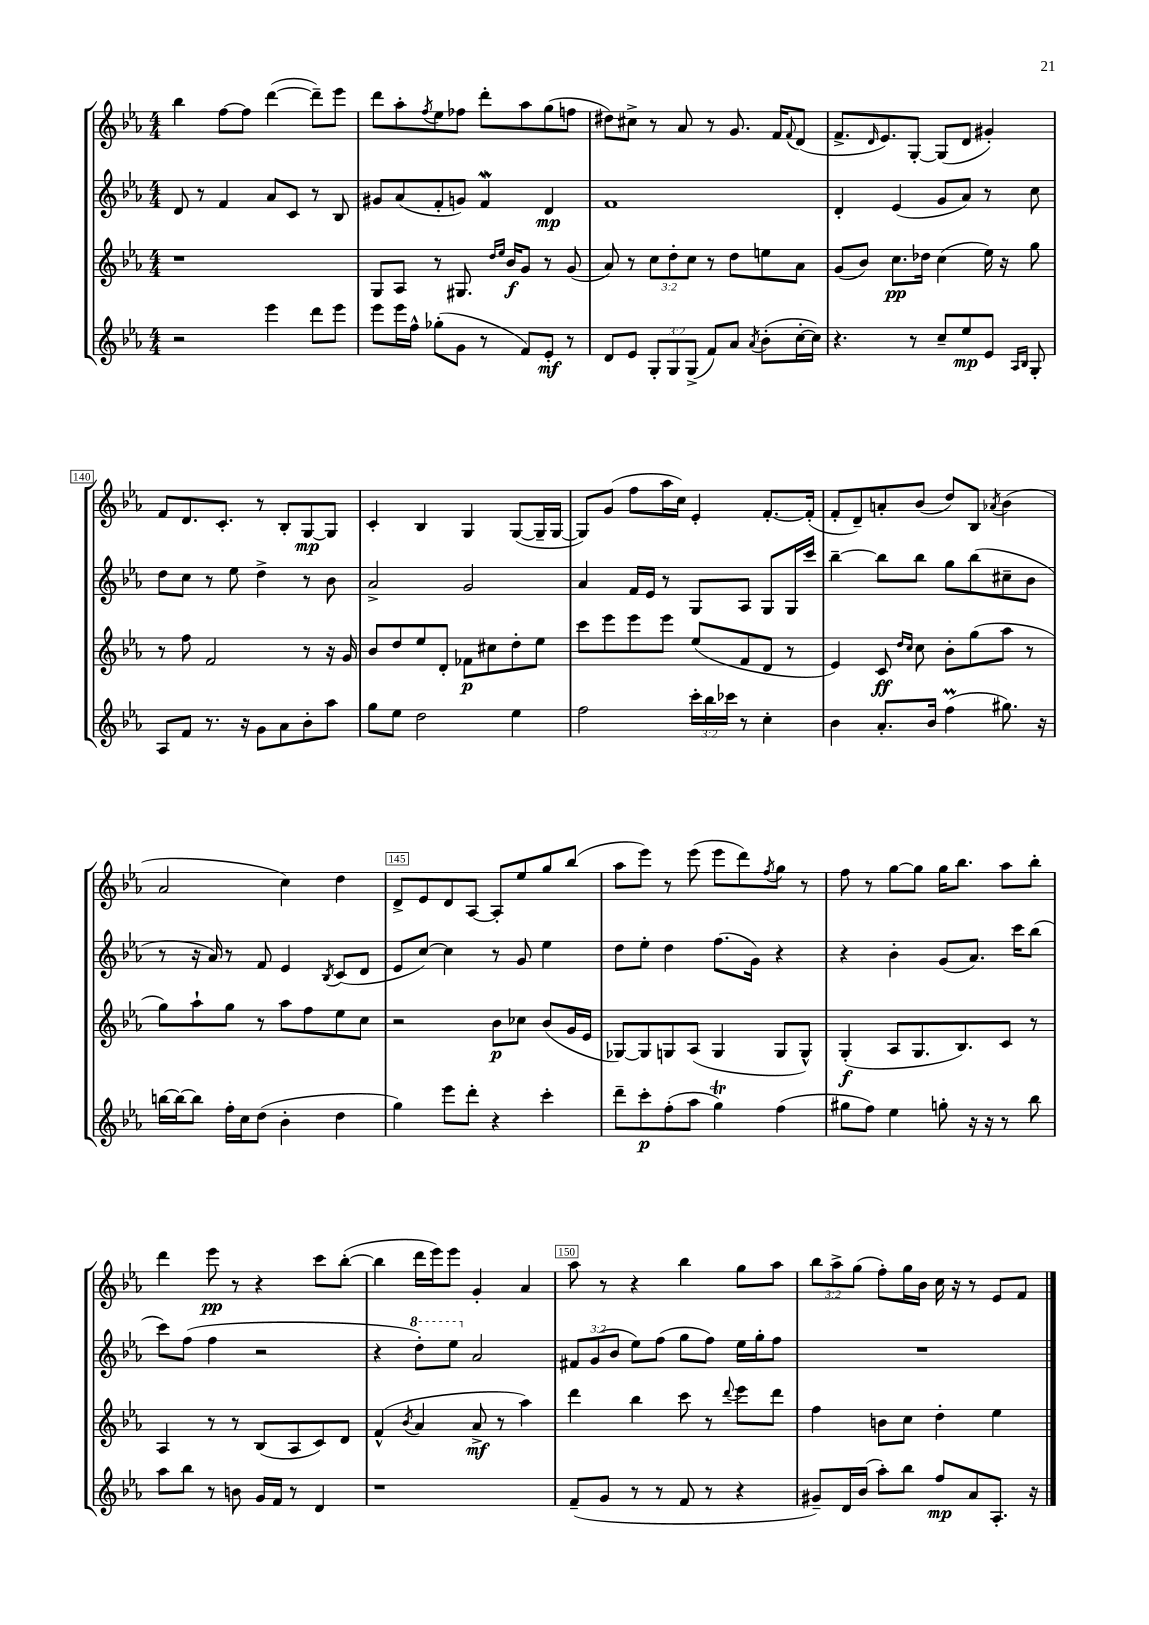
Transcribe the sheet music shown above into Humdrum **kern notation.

**kern	**dynam	**kern	**dynam	**kern	**dynam	**kern	**dynam
*part4	*part4	*part3	*part3	*part2	*part2	*part1	*part1
*staff4	*staff4	*staff3	*staff3	*staff2	*staff2	*staff1	*staff1
*clefG2	*	*clefG2	*	*clefG2	*	*clefG2	*
*k[b-e-a-]	*	*k[b-e-a-]	*	*k[b-e-a-]	*	*k[b-e-a-]	*
*M4/4	*	*M4/4	*	*M4/4	*	*M4/4	*
=136	=136	=136	=136	=136	=136	=136	=136
2r	.	1r	.	8d/	.	4bb-\	.
.	.	.	.	8r	.	.	.
.	.	.	.	4f/	.	[8ff\L	.
.	.	.	.	.	.	8ff\J]	.
4eee-\	.	.	.	8a-/L	.	([4ddd\	.
.	.	.	.	8c/J	.	.	.
8ddd\L	.	.	.	8r	.	8ddd~\L])	.
8eee-\J	.	.	.	8B-/	.	8eee-\J	.
=137	=137	=137	=137	=137	=137	=137	=137
8eee-\L	.	8G/L	.	8g#X/L	.	8ddd\L	.
16eee-\L	.	8A-/J	.	(8a-/	.	8aa-'\	.
16ff^^\JJ	.	.	.	.	.	.	.
.	.	.	.	.	.	8qff/	.
(8gg-X'\L	.	8r	.	8f'/	.	8ee-\	.
8g\J	.	8.G#X/	.	8gn/J)	.	8ff-X\J	.
8r	.	.	.	4fW/	.	8ddd'\L	.
.	.	16qqdd/LL	.	.	.	.	.
.	.	16qqee-/JJ	.	.	.	.	.
.	.	16b-/KL	f	.	.	.	.
8f/L)	.	8g/J	.	.	.	8aa-\	.
8e-'/J	mf	8r	.	4d/	mp	(8gg\	.
8r	.	(8g/	.	.	.	8ffn\J	.
=138	=138	=138	=138	=138	=138	=138	=138
8d/L	.	8a-/)	.	1f	.	8dd#X\L)	.
8e-/J	.	8r	.	.	.	8cc#X^\J	.
12G'/L	.	12cc\L	.	.	.	8r	.
12G/	.	12dd'\	.	.	.	.	.
.	.	.	.	.	.	8a-/	.
(12G^/J	.	12cc\J	.	.	.	.	.
8f/L)	.	8r	.	.	.	8r	.
8a-/J	.	8dd\L	.	.	.	8.g/	.
8qa-/	.	.	.	.	.	.	.
(8b-'\L	.	8een\	.	.	.	.	.
.	.	.	.	.	.	16f/KL	.
.	.	.	.	.	.	8qqf/	.
[16cc'\L	.	8a-\J	.	.	.	(8d/J	.
16cc\JJ])	.	.	.	.	.	.	.
=139	=139	=139	=139	=139	=139	=139	=139
4.r	.	(8g/L	.	4d'/	.	8.f^/L	.
.	.	8b-/J)	.	.	.	.	.
.	.	.	.	.	.	16qqd/	.
.	.	.	.	.	.	8.e-/)	.
.	.	8.cc\L	pp	(4e-/	.	.	.
8r	.	.	.	.	.	[8G'/J	.
.	.	16dd-X\Jk	.	.	.	.	.
8cc~/L	.	(4cc\	.	8g/L	.	(8G/L]	.
8ee-/	mp	.	.	8a-/J)	.	8d/J	.
8e-/J	.	16ee-\)	.	8r	.	4g#X'/)	.
.	.	16r	.	.	.	.	.
16qqA-/LL	.	.	.	.	.	.	.
16qqB-/JJ	.	.	.	.	.	.	.
8G'/	.	8gg\	.	8cc\	.	.	.
!!LO:LB:g=z
=140	=140	=140	=140	=140	=140	=140	=140
8A-/L	.	8r	.	8dd\L	.	8f/L	.
8f/J	.	8ff\	.	8cc\J	.	8.d/	.
8.r	.	2f/	.	8r	.	.	.
.	.	.	.	.	.	8.c'/J	.
.	.	.	.	8ee-\	.	.	.
16r	.	.	.	.	.	.	.
8g\L	.	.	.	4dd^\	.	8r	.
8a-\	.	.	.	.	.	8B-'/L	.
8b-'\	.	8r	.	8r	.	[8G/	mp
8aa-\J	.	16r	.	8b-\	.	8G/J]	.
.	.	16g/	.	.	.	.	.
=141	=141	=141	=141	=141	=141	=141	=141
8gg\L	.	8b-/L	.	2a-^/	.	4c'/	.
8ee-\J	.	8dd/	.	.	.	.	.
2dd\	.	8ee-/	.	.	.	4B-/	.
.	.	8d'/J	.	.	.	.	.
.	.	8f-X\L	p	2g/	.	4G/	.
.	.	8cc#X\	.	.	.	.	.
4ee-\	.	8dd'\	.	.	.	([8G/L	.
.	.	8ee-\J	.	.	.	16G~/L]	.
.	.	.	.	.	.	[16G/JJ	.
=142	=142	=142	=142	=142	=142	=142	=142
2ff\	.	8ccc\L	.	4a-/	.	8G/L])	.
.	.	8eee-\	.	.	.	(8g/J	.
.	.	8eee-\	.	16f/LL	.	8ff\L	.
.	.	.	.	16e-/JJ	.	.	.
.	.	8eee-\J	.	8r	.	16aa-\L	.
.	.	.	.	.	.	16cc\JJ)	.
24ccc'\LL	.	(8ee-/L	.	8G/L	.	4e-'/	.
24bb-\	.	.	.	.	.	.	.
24ccc-X\JJ	.	.	.	.	.	.	.
8r	.	8f/	.	8A-/J	.	.	.
4cc'\	.	8d/J	.	8G/L	.	[8.f'/L	.
.	.	8r	.	16G/L	.	.	.
.	.	.	.	16ccc/JJ	.	(16f'/Jk]	.
=143	=143	=143	=143	=143	=143	=143	=143
4b-\	.	4e-/)	.	[4bb-~\	.	8f'/L	.
.	.	.	.	.	.	8d~/)	.
8.a-'/L	.	8c/	ff	8bb-\L]	.	8an'/	.
.	.	16qqdd/LL	.	.	.	.	.
.	.	16qqcc/JJ	.	.	.	.	.
.	.	8cc\	.	8bb-\J	.	(8b-/J	.
16b-/Jk	.	.	.	.	.	.	.
(4ffM\	.	8b-'\L	.	8gg\L	.	8dd/L)	.
.	.	(8gg\	.	(8bb-\	.	8B-/J	.
.	.	.	.	.	.	8qa-X/	.
8.gg#X\)	.	8aa-\J	.	8cc#X~\	.	(4b-\	.
.	.	8r	.	8b-\J	.	.	.
16r	.	.	.	.	.	.	.
!!LO:LB:g=z
=144	=144	=144	=144	=144	=144	=144	=144
[16bbn\LL	.	8gg\L)	.	8r	.	2a-/	.
16bb\J_	.	.	.	.	.	.	.
8bb\J]	.	8aa-`\	.	16r	.	.	.
.	.	.	.	16a-/)	.	.	.
16ff'\LL	.	8gg\J	.	8r	.	.	.
16cc\J	.	.	.	.	.	.	.
(8dd\J	.	8r	.	8f/	.	.	.
4b-'\	.	8aa-\L	.	4e-/	.	4cc\)	.
.	.	8ff\	.	.	.	.	.
.	.	.	.	8qB-/	.	.	.
4dd\	.	8ee-\	.	(8c/L	.	4dd\	.
.	.	8cc\J	.	8d/J	.	.	.
=145	=145	=145	=145	=145	=145	=145	=145
4gg\)	.	2r	.	8e-/L	.	8d^/L	.
.	.	.	.	[8cc/J)	.	8e-/	.
8eee-\L	.	.	.	4cc\]	.	8d/	.
8ddd'\J	.	.	.	.	.	[8A-/J	.
4r	.	8b-\L	p	8r	.	8A-'/L]	.
.	.	8cc-X\J	.	8g/	.	8ee-/	.
4ccc'\	.	(8b-/L	.	4ee-\	.	8gg/	.
.	.	16g/L	.	.	.	(8bb-/J	.
.	.	16e-/JJ	.	.	.	.	.
=146	=146	=146	=146	=146	=146	=146	=146
8ddd~\L	.	[8G-X/L)	.	8dd\L	.	8aa-\L	.
8ccc'\	p	8G-/]	.	8ee-'\J	.	8eee-\J)	.
(8ff'\	.	8Gn/	.	4dd\	.	8r	.
8aa-\J	.	(8A-/J	.	.	.	(8eee-\	.
4ggt\)	.	4G/	.	(8.ff\L	.	8eee-\L	.
.	.	.	.	.	.	8ddd\)	.
.	.	.	.	16g\Jk)	.	.	.
.	.	.	.	.	.	8qff/	.
(4ff\	.	8G/L	.	4r	.	8gg\J	.
.	.	8G^^/J)	.	.	.	8r	.
=147	=147	=147	=147	=147	=147	=147	=147
8gg#X\L	.	(4G'/	f	4r	.	8ff\	.
8ff\J)	.	.	.	.	.	8r	.
4ee-\	.	8A-/L	.	4b-'\	.	[8gg\L	.
.	.	8.G/	.	.	.	8gg\J]	.
8ggn'\	.	.	.	(8g/L	.	16gg\KL	.
.	.	8.B-/)	.	.	.	8.bb-\J	.
16r	.	.	.	8.a-/J)	.	.	.
16r	.	.	.	.	.	.	.
8r	.	8c/J	.	.	.	8aa-\L	.
.	.	.	.	16ccc\KL	.	.	.
8bb-\	.	8r	.	(8bb-\J	.	8bb-'\J	.
!!LO:LB:g=z
=148	=148	=148	=148	=148	=148	=148	=148
8aa-\L	.	4A-/	.	8ccc\L)	.	4ddd\	.
8bb-\J	.	.	.	(8ff\J	.	.	.
8r	.	8r	.	4ff\	.	8eee-\	pp
8bn\	.	8r	.	.	.	8r	.
16g/LL	.	(8B-/L	.	2r	.	4r	.
16f/JJ	.	.	.	.	.	.	.
8r	.	8A-/	.	.	.	.	.
4d/	.	8c/)	.	.	.	8ccc\L	.
.	.	8d/J	.	.	.	([8bb-'\J	.
=149	=149	=149	=149	=149	=149	=149	=149
1r	.	(4f^^/	.	4r	.	4bb-\]	.
.	.	8qb-/	.	.	.	.	.
*	*	*	*	*8va	*	*	*
.	.	4a-/	.	8ddd'\L)	.	16ddd\LL	.
.	.	.	.	.	.	16eee-\J)	.
.	.	.	.	8eee-\J	.	8eee-\J	.
*	*	*	*	*X8va	*	*	*
.	.	8a-^/	mf	2a-/	.	4g'/	.
.	.	8r	.	.	.	.	.
.	.	4aa-\)	.	.	.	4a-/	.
=150	=150	=150	=150	=150	=150	=150	=150
(8f~/L	.	4ddd\	.	12f#X/L	.	8aa-\	.
.	.	.	.	(12g/	.	.	.
8g/J	.	.	.	.	.	8r	.
.	.	.	.	12b-/J	.	.	.
8r	.	4bb-\	.	8ee-\L)	.	4r	.
8r	.	.	.	(8ff\J	.	.	.
8f/	.	8ccc\	.	8gg\L	.	4bb-\	.
8r	.	8r	.	8ff\J)	.	.	.
.	.	8qqddd/	.	.	.	.	.
4r	.	8eee-\L	.	16ee-\LL	.	8gg\L	.
.	.	.	.	16gg'\J	.	.	.
.	.	8ddd\J	.	8ff\J	.	8aa-\J	.
=151	=151	=151	=151	=151	=151	=151	=151
8g#X~/L)	.	4ff\	.	1r	.	12bb-\L	.
.	.	.	.	.	.	12aa-^\	.
16d/L	.	.	.	.	.	.	.
.	.	.	.	.	.	(12gg\J	.
(16b-/JJ	.	.	.	.	.	.	.
8aa-'\L)	.	8bn\L	.	.	.	8ff'\L)	.
8bb-\J	.	8cc\J	.	.	.	16gg\L	.
.	.	.	.	.	.	16b-\JJ	.
8ff/L	mp	4dd'\	.	.	.	16cc\	.
.	.	.	.	.	.	16r	.
8a-/	.	.	.	.	.	8r	.
8.A-'/J	.	4ee-\	.	.	.	8e-/L	.
.	.	.	.	.	.	8f/J	.
16r	.	.	.	.	.	.	.
==	==	==	==	==	==	==	==
*-	*-	*-	*-	*-	*-	*-	*-
